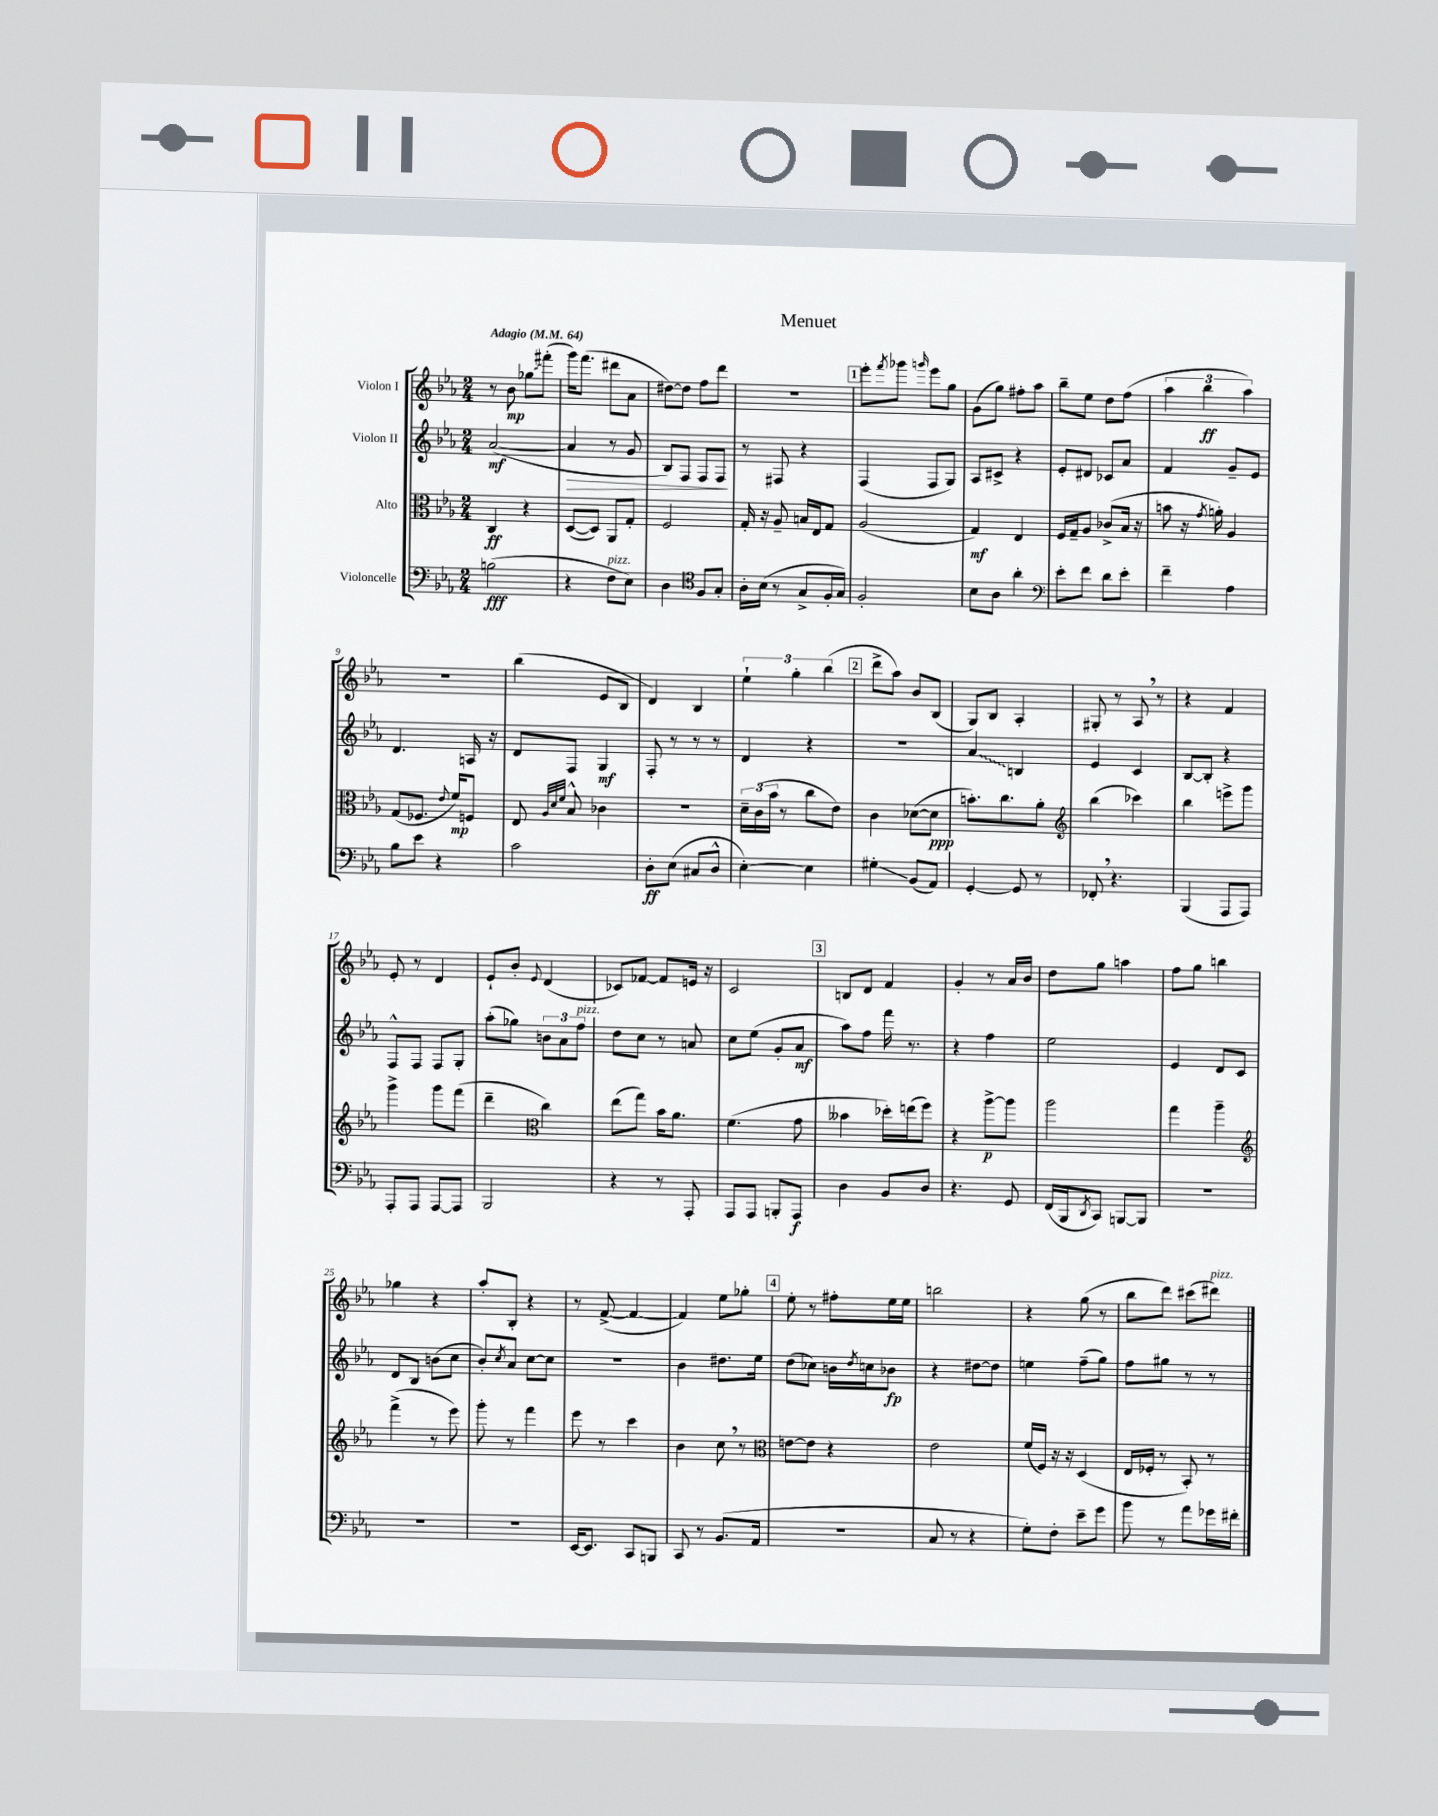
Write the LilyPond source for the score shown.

\header { title = "Menuet" }
<<
\new StaffGroup <<
\new Staff = "s0" \with { instrumentName = "Violon I" } {
    \clef treble \key ees \major \numericTimeSignature \time 2/4 \tempo "Adagio" 4 = 64
    r8 bes'8\mp \once \override Glissando.style = #'zigzag ges''8\glissando fis'''8-.( |
    g'''16) f'''8.( dis'''8 aes'8 |
    dis''8~) dis''8 f''8 d'''8 |
    R2 |
    \mark \markup { \box "1" } ees'''8-. \acciaccatura { f'''8 } ges'''8 \grace { g'''16 } ees'''8 g''8 |
    g'8( g''8) fis''8-. aes''8 |
    bes''8-- ees''8 d''8 f''8( |
    \tuplet 3/2 { aes''4 bes''4\ff aes''4) } |
    r2 |
    bes''4( ees'8 bes8 |
    d'4) bes4 |
    \tuplet 3/2 { ees''4-! g''4-. bes''4( } |
    \mark \markup { \box "2" } d'''8-> aes''8) bes'8 bes8( |
    g8) bes8 aes4-. |
    gis8-. r8 aes8 \breathe r8 |
    r4 f'4 |
    ees'8-. r8 d'4 |
    ees'8-! bes'8-. \appoggiatura { ees'8 } d'4( |
    ces'8) fes'8~ fes'8 e'16 r16 |
    c'2 |
    \mark \markup { \box "3" } b8 d'8 f'4 |
    g'4-. r8 aes'16 bes'16 |
    d''8 g''8 a''4 |
    f''8 g''8 b''4 |
    ges''4 r4 |
    aes''8-. bes8-. r4 |
    r8 f'8~->( f'4~ |
    f'4) ees''8 ges''8-. |
    \mark \markup { \box "4" } ees''8-. r8 fis''8-. ees''16 ees''16 |
    b''2 |
    r4 g''8( r8 |
    bes''8 d'''8) cis'''8( dis'''8^\markup { \italic "pizz." }) \bar "|." |
}
\new Staff = "s1" \with { instrumentName = "Violon II" } {
    \clef treble \key ees \major \numericTimeSignature \time 2/4
    aes'2~\mf( |
    aes'4\> r8 g'8 |
    bes8) f8 f8 f8\! |
    r8 fis8 r4 |
    \mark \markup { \box "1" } f4( f8 g8) |
    aes8 cis'8-> r4 |
    ees'8-. dis'8 ces'8 aes'8 |
    f'4 g'8-- ees'8 |
    d'4. a16 r16 |
    d'8 f8 g4\mf |
    f8-. r8 r8 r8 |
    d'4 r4 |
    \mark \markup { \box "2" } r2 |
    \once \override Glissando.style = #'zigzag aes'4\glissando b4 |
    ees'4 c'4 |
    bes8~ bes8-. r4 |
    f8-^ f8 f8 g8-. |
    aes''8-.( ges''8) \tuplet 3/2 { b'8 aes'8 f''8^\markup { \italic "pizz." } } |
    d''8 c''8 r8 a'8 |
    c''8 ees''8( g'8-. aes'8\mf |
    \mark \markup { \box "3" } aes''8) f''8 f'''16 r8. |
    r4 f''4 |
    ees''2 |
    ees'4 d'8 c'8 |
    d'8 bes8 b'8( c''8 |
    bes'8-.) \acciaccatura { c''8 } aes'8 c''8~ c''8 |
    r2 |
    bes'4 dis''8. ees''16 |
    \mark \markup { \box "4" } d''8( ces''8) b'16 \acciaccatura { d''8 } c''16 bes'8\fp |
    r4 dis''8~ dis''8 |
    e''4 f''8--( g''8) |
    f''8 gis''8 r8 r8 \bar "|." |
}
\new Staff = "s2" \with { instrumentName = "Alto" } {
    \clef alto \key ees \major \numericTimeSignature \time 2/4
    c4\ff r4 |
    d8~( d8) aes,8 g8-. |
    f2 |
    g16-. r16 aes8-- b16 ees16 g8 |
    \mark \markup { \box "1" } aes2( |
    g4\mf) ees4 |
    f16 g16-- aes8 ces'8->( bes16 r16 |
    b'8 r16 \acciaccatura { g'8 } a'16-.) aes4 |
    g8( fes8. \appoggiatura { ees'8 } f'16\mp) f8 |
    ees8 \grace { aes32 d'32 f'32 } bes8-^ ces'4 |
    r2 |
    \tuplet 3/2 { d'16-- c'16( bes'16 } r8 c''8 ees'8) |
    \mark \markup { \box "2" } c'4 des'8~( des'8\ppp |
    b'8.-.) c''8. aes'8-. |
    \clef treble bes''4( ces'''4) |
    bes''4 e'''8-> g'''8 |
    g'''4-> g'''8 f'''8( |
    d'''4-- \clef alto c''4) |
    ees''8( g''8) bes'16 aes'8. |
    f'4.( g'8 |
    \mark \markup { \box "3" } beses'4 des''16-.) e''16( f''8) |
    r4 aes''8~->\p aes''8 |
    aes''2 |
    g''4 aes''4-- |
    \clef treble f'''4->( r8 ees'''8) |
    g'''8-. r8 f'''4 |
    ees'''8 r8 c'''4 |
    bes'4 c''8 \breathe r8 |
    \mark \markup { \box "4" } \clef alto e'8~ e'8 r4 |
    ees'2 |
    f'16( f16) r16 r16 d4( |
    ees16 fes16-. r8 bes,8-.) r8 \bar "|." |
}
\new Staff = "s3" \with { instrumentName = "Violoncelle" } {
    \clef bass \key ees \major \numericTimeSignature \time 2/4
    b2\fff( |
    r4 f8^\markup { \italic "pizz." } ees8) |
    d4 \clef tenor f8 g8-. |
    aes16-. bes16( r8 g8-> f16-. g16) |
    \mark \markup { \box "1" } f2-. |
    bes8 aes8 aes'4-. |
    \clef bass ees'8-. f'8 d'8 ees'8-. |
    f'4-- aes4 |
    bes8 ees'8 r4 |
    c'2 |
    d8-.\ff ees8( cis8 d8-^ |
    ees4~-.) ees4 |
    \mark \markup { \box "2" } gis4-.\glissando bes,8( aes,8) |
    g,4~-. g,8 r8 |
    fes,8-. \breathe r4. |
    bes,,4( aes,,8 aes,,8) |
    aes,,8-. aes,,8 aes,,8~ aes,,8 |
    bes,,2 |
    r4 r8 aes,,8-. |
    aes,,8 aes,,8 b,,8-. aes,,8\f |
    \mark \markup { \box "3" } d4 bes,8 d8 |
    r4. g,8 |
    f,16( bes,,16 \acciaccatura { d,8 } c,8) b,,8~ b,,8 |
    R2 |
    R2 |
    R2 |
    ees,16~ ees,8. c,8 b,,8 |
    c,8 r8 bes,8.( aes,16 |
    \mark \markup { \box "4" } r2 |
    c8 r8 r4 |
    g8-.) f8-. ees'8-- g'8 |
    bes'8 r8 aes'8 ges'16 fis'16-. \bar "|." |
}
>>
>>
